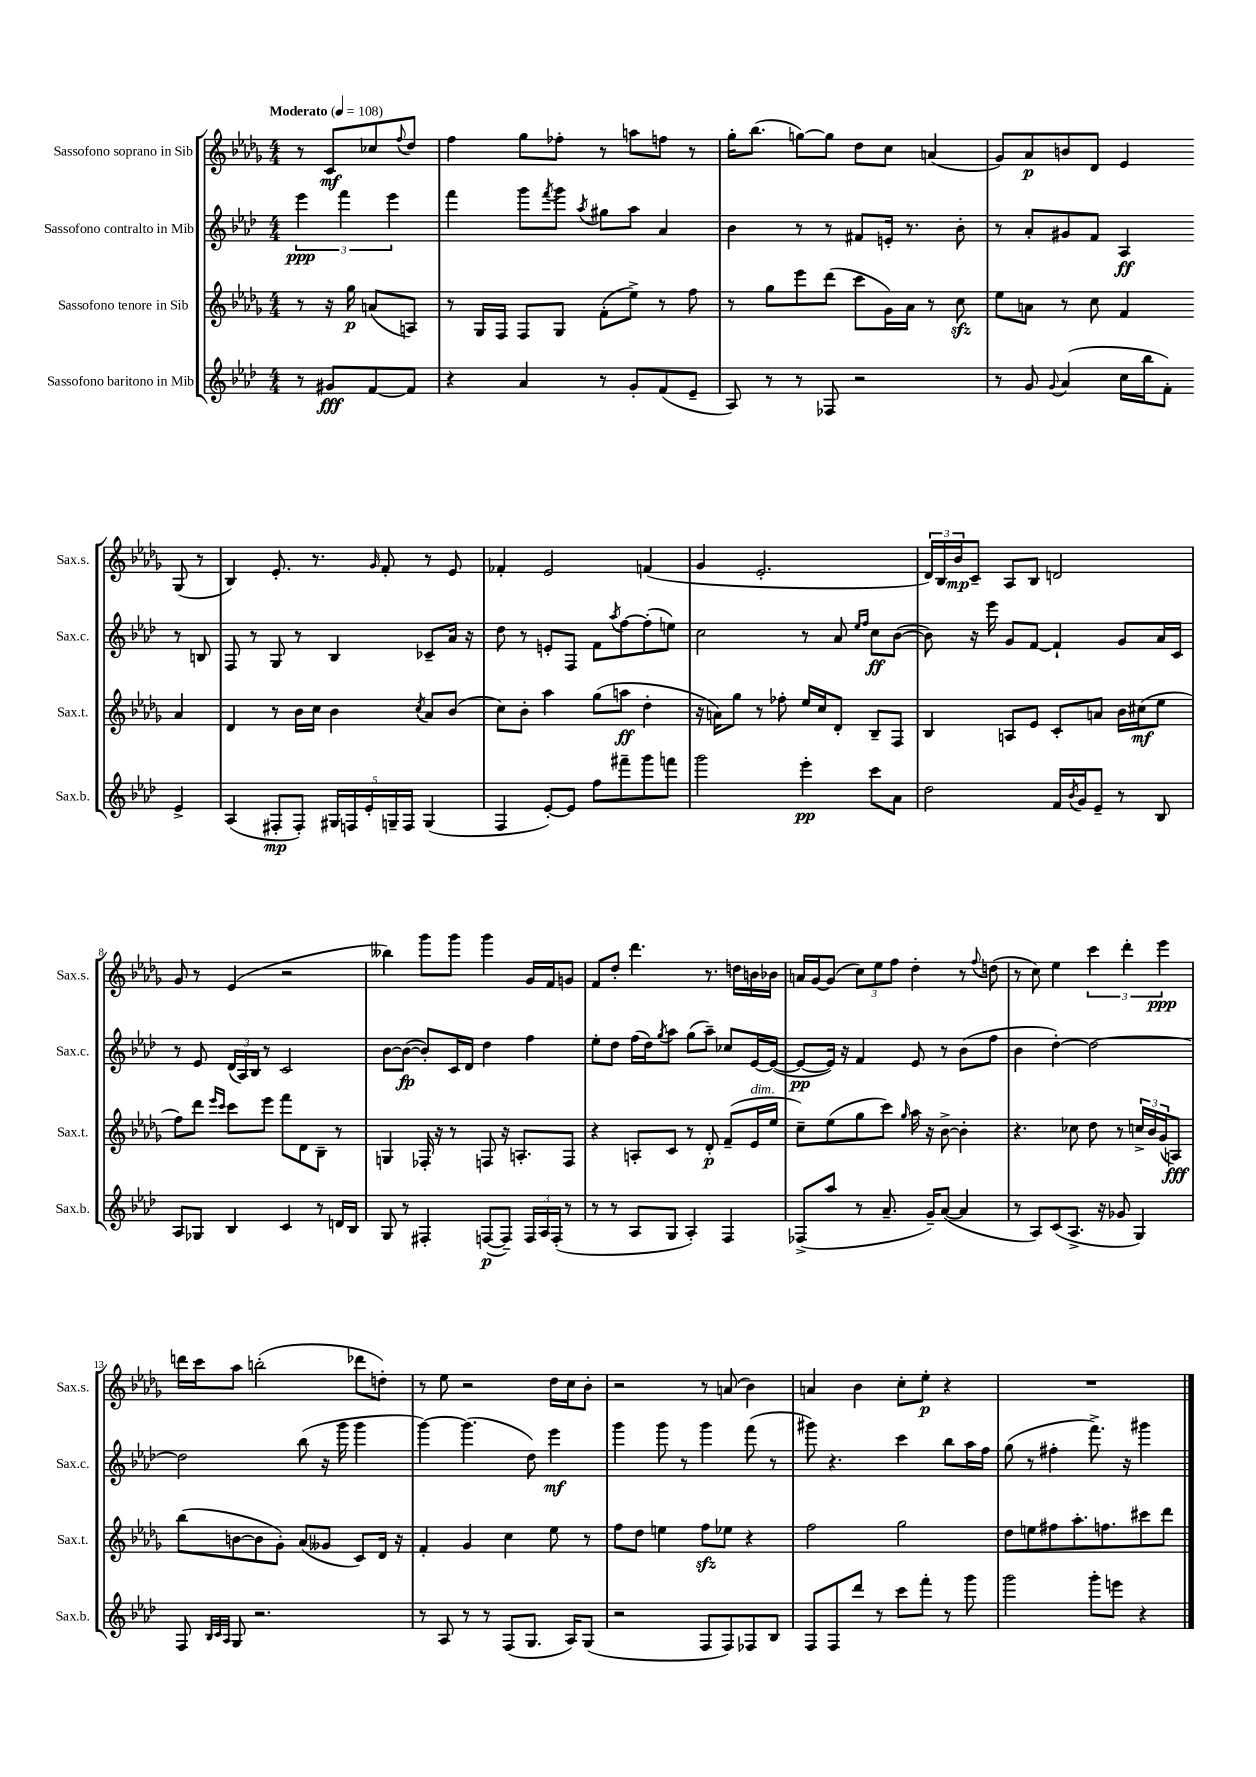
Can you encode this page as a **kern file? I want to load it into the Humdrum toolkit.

**kern	**dynam	**kern	**dynam	**kern	**dynam	**kern	**dynam
*part4	*part4	*part3	*part3	*part2	*part2	*part1	*part1
*staff4	*staff4	*staff3	*staff3	*staff2	*staff2	*staff1	*staff1
*I"Sassofono baritono in Mib	*	*I"Sassofono tenore in Sib	*	*I"Sassofono contralto in Mib	*	*I"Sassofono soprano in Sib	*
*I'Sax.b.	*	*I'Sax.t.	*	*I'Sax.c.	*	*I'Sax.s.	*
*clefG2	*	*clefG2	*	*clefG2	*	*clefG2	*
*k[b-e-a-d-]	*	*k[b-e-a-d-g-]	*	*k[b-e-a-d-]	*	*k[b-e-a-d-g-]	*
*M4/4	*	*M4/4	*	*M4/4	*	*M4/4	*
*MM108	*	*MM108	*	*MM108	*	*MM108	*
=	=	=	=	=	=	=	=
!	!	!	!	!	!	!LO:TX:a:B:t=Moderato	!
8r	.	8r	.	6eee-\	ppp	8r	.
8g#X/L	fff	16r	.	.	.	8c/L	mf
.	.	.	.	6fff\	.	.	.
.	.	16gg-\	p	.	.	.	.
[8f/	.	(8an/L	.	.	.	8cc-X/	.
.	.	.	.	6eee-\	.	.	.
.	.	.	.	.	.	8qqff/	.
8f/J]	.	8An/J)	.	.	.	8dd-/J	.
=1	=1	=1	=1	=1	=1	=1	=1
4r	.	8r	.	4fff\	.	4ff\	.
.	.	16G-/LL	.	.	.	.	.
.	.	16F/JJ	.	.	.	.	.
4a-/	.	8F/L	.	8ggg\L	.	8gg-\L	.
.	.	.	.	8qfff/	.	.	.
.	.	8G-/J	.	8ggg\J	.	8ff-X'\J	.
.	.	.	.	8qaa-/	.	.	.
8r	.	(8f'\L	.	8gg#X\L	.	8r	.
8g'/L	.	8ee-^\J)	.	8aa-\J	.	8aan\L	.
(8f/	.	8r	.	4a-/	.	8ffn\J	.
8e-~/J	.	8ff\	.	.	.	8r	.
=2	=2	=2	=2	=2	=2	=2	=2
8A-/)	.	8r	.	4b-\	.	16gg-'\KL	.
.	.	.	.	.	.	(8.bb-\J	.
8r	.	8gg-\L	.	.	.	.	.
8r	.	8eee-\	.	8r	.	[8ggn\L)	.
8F-X/	.	(8ddd-\J	.	8r	.	8gg\J]	.
2r	.	8ccc\L	.	8f#X/L	.	8dd-\L	.
.	.	16g-\L)	.	16en'/Jk	.	8cc\J	.
.	.	16a-\JJ	.	8.r	.	.	.
.	.	8r	.	.	.	(4an/	.
.	.	8cczz\	.	8b-'\	.	.	.
=3	=3	=3	=3	=3	=3	=3	=3
8r	.	8ee-\L	.	8r	.	8g-/L)	.
8g/	.	8an\J	.	8a-'/L	.	8a-/	p
8qqg/	.	.	.	.	.	.	.
(4a-/	.	8r	.	8g#X/	.	8bn/	.
.	.	8cc\	.	8f/J	.	8d-/J	.
16cc\LL	.	4f/	.	4A-/	ff	4e-/	.
16bb-\J	.	.	.	.	.	.	.
8f'\J)	.	.	.	.	.	.	.
4e-^/	.	4a/	.	8r	.	(8G-/	.
.	.	.	.	8Bn/	.	8r	.
!!LO:LB:g=z
=4	=4	=4	=4	=4	=4	=4	=4
(4A-/	.	4d-/	.	8F/	.	4B-/)	.
.	.	.	.	8r	.	.	.
8F#X'/L	mp	8r	.	8G/	.	8.e-'/	.
8F#'/J)	.	16b-\LL	.	8r	.	.	.
.	.	16cc\JJ	.	.	.	8.r	.
20G#X/LL	.	4b-\	.	4B-/	.	.	.
20Fn/	.	.	.	.	.	.	.
20e-'/	.	.	.	.	.	.	.
.	.	.	.	.	.	16qqg-/	.
.	.	.	.	.	.	8f'/	.
20Gn~/	.	.	.	.	.	.	.
20F/JJ	.	.	.	.	.	.	.
.	.	8qcc/	.	.	.	.	.
(4G/	.	8a-/L	.	8c-X~/L	.	8r	.
.	.	(8b-/J	.	16a-/Jk	.	8e-/	.
.	.	.	.	16r	.	.	.
=5	=5	=5	=5	=5	=5	=5	=5
4F/	.	8cc\L)	.	8dd-\	.	4f-X'/	.
.	.	8b-'\J	.	8r	.	.	.
[8e-'/L)	.	4aa-\	.	8en'/L	.	2e-/	.
8e-/J]	.	.	.	8F/J	.	.	.
8ff\L	.	(8gg-\L	.	8f\L	.	.	.
.	.	.	.	8qaa-/	.	.	.
8fff#X~\	.	8aan\J	ff	[8ff\	.	.	.
8ggg\	.	4dd-'\	.	(8ff'\]	.	(4fn/	.
8fffn\J	.	.	.	8een\J)	.	.	.
=6	=6	=6	=6	=6	=6	=6	=6
2ggg\	.	16r	.	2cc\	.	4g-/	.
.	.	16an\KL)	.	.	.	.	.
.	.	8gg-\J	.	.	.	.	.
.	.	8r	.	.	.	2.e-'/	.
.	.	8ff-X'\	.	.	.	.	.
4eee-'\	pp	16ee-/LL	.	8r	.	.	.
.	.	16cc/J	.	.	.	.	.
.	.	8d-'/J	.	8a-/	.	.	.
.	.	.	.	16qqee-/LL	.	.	.
.	.	.	.	16qqff/JJ	.	.	.
8ccc\L	.	8B-~/L	.	8cc\L	ff	.	.
8a-\J	.	8F/J	.	([8b-\J	.	.	.
=7	=7	=7	=7	=7	=7	=7	=7
2dd-\	.	4B-/	.	8b-\])	.	24d-/LL)	.
.	.	.	.	.	.	24B-/	.
.	.	.	.	.	.	24b-/J	mp
.	.	.	.	16r	.	8c~/J	.
.	.	.	.	16eee-\	.	.	.
.	.	8An/L	.	8g/L	.	8A-/L	.
.	.	8e-/J	.	[8f/J	.	8B-/J	.
16f/LL	.	8c'/L	.	4f`/]	.	2dn/	.
8qb-/	.	.	.	.	.	.	.
16g/J	.	.	.	.	.	.	.
8e-~/J	.	8an/J	.	.	.	.	.
8r	.	16b-\LL	.	8g/L	.	.	.
.	.	(16cc#X\J	mf	.	.	.	.
8B-/	.	8ee-\J	.	16a-/L	.	.	.
.	.	.	.	16c/JJ	.	.	.
!!LO:LB:g=z
=8	=8	=8	=8	=8	=8	=8	=8
8A-/L	.	8ff\L)	.	8r	.	8g-/	.
8G-X/J	.	8ddd-\J	.	8e-/	.	8r	.
.	.	16qqeee-/LL	.	.	.	.	.
.	.	16qqccc/JJ	.	.	.	.	.
4B-/	.	8ccc\L	.	(24d-/LL	.	(4e-/	.
.	.	.	.	24A-/)	.	.	.
.	.	.	.	24B-/JJ	.	.	.
.	.	8eee-\J	.	8r	.	.	.
4c/	.	8fff\L	.	2c/	.	2r	.
.	.	8d-\	.	.	.	.	.
8r	.	8B-~\J	.	.	.	.	.
16dn/LL	.	8r	.	.	.	.	.
16B-/JJ	.	.	.	.	.	.	.
=9	=9	=9	=9	=9	=9	=9	=9
8G/	.	4Gn/	.	[8b-\L	.	4bb--X\)	.
8r	.	.	.	(8b-\J_	fp	.	.
4F#X'/	.	16F-X'/	.	8b-'/L])	.	8ggg-\L	.
.	.	16r	.	.	.	.	.
.	.	8r	.	16c/L	.	8ggg-\J	.
.	.	.	.	16d-/JJ	.	.	.
([8Fn/L	p	8Fn/	.	4dd-\	.	4ggg-\	.
8F~/J])	.	16r	.	.	.	.	.
.	.	8.An'/L	.	.	.	.	.
24F/LL	.	.	.	4ff\	.	16g-/LL	.
24A-/	.	.	.	.	.	.	.
.	.	.	.	.	.	16f/J	.
(24F'/JJ	.	.	.	.	.	.	.
8r	.	8F/J	.	.	.	8gn/J	.
=10	=10	=10	=10	=10	=10	=10	=10
8r	.	4r	.	8ee-'\L	.	8f/L	.
8r	.	.	.	8dd-\J	.	8dd-'/J	.
8A-/L	.	8An'/L	.	(16ff\LL	.	4.ddd-\	.
.	.	.	.	16dd-\J)	.	.	.
.	.	.	.	8qgg/	.	.	.
8G/J	.	8c/J	.	8aa-\J	.	.	.
4A-'/)	.	8r	.	(8gg\L	.	.	.
.	.	8d-'/	p	8aa-~\J)	.	8.r	.
4F/	.	(8f~/L	.	8cc-X/L	.	.	.
.	.	.	.	.	.	16ddn\LL	.
!	!	!LO:TX:a:i:t=dim.	!	!	!	!	!
.	.	16e-/L	.	[16e-/L	.	16bn\	.
.	.	16ee-/JJ	.	(16e-/JJ_	.	16b-X\JJ	.
=11	=11	=11	=11	=11	=11	=11	=11
(8F-X^/L	.	8cc~\L)	.	8e-/L_	pp	16an/LL	.
.	.	.	.	.	.	[16g-/J	.
8aa-/J	.	(8ee-\	.	16e-/Jk])	.	(8g-/J]	.
.	.	.	.	16r	.	.	.
8r	.	8gg-\	.	4f/	.	12cc\L)	.
.	.	.	.	.	.	12ee-\	.
8.a-~/	.	8ccc\J)	.	.	.	.	.
.	.	.	.	.	.	12ff\J	.
.	.	16qqgg-/	.	.	.	.	.
.	.	16aa-\	.	8e-/	.	4dd-'\	.
16g~/KL)	.	16r	.	.	.	.	.
([8a-/J	.	[8b-^\	.	8r	.	.	.
4a-/]	.	4b-'\]	.	(8b-\L	.	8r	.
.	.	.	.	.	.	8qqff/	.
.	.	.	.	8ff\J	.	(8ddn\	.
=12	=12	=12	=12	=12	=12	=12	=12
8r	.	4.r	.	4b-\	.	8r	.
8A-/L)	.	.	.	.	.	8cc\)	.
(8c/	.	.	.	[4dd-'\)	.	4ee-\	.
8.A-^/J	.	8cc-X\	.	.	.	.	.
.	.	8dd-\	.	2dd-\_	.	6ccc\	.
16r	.	.	.	.	.	.	.
8g-X/	.	8r	.	.	.	.	.
.	.	.	.	.	.	6ddd-'\	.
4G/)	.	24ccn^/LL	.	.	.	.	.
.	.	24b-/	.	.	.	.	.
.	.	(24g-/J	.	.	.	6eee-\	ppp
.	.	8An/J)	fff	.	.	.	.
!!LO:LB:g=z
=13	=13	=13	=13	=13	=13	=13	=13
8F/	.	(8bb-\L	.	2dd-\]	.	16dddn\LL	.
.	.	.	.	.	.	16ccc\J	.
32qqB-/LLL	.	.	.	.	.	.	.
32qqc/	.	.	.	.	.	.	.
32qqA-/JJJ	.	.	.	.	.	.	.
8G/	.	[8bn\	.	.	.	8aa-\J	.
2.r	.	8b\]	.	.	.	(2bbn'\	.
.	.	8g-'\J)	.	.	.	.	.
.	.	(8a-/L	.	(8bb-\	.	.	.
.	.	8g--X/J	.	16r	.	.	.
.	.	.	.	16ggg\	.	.	.
.	.	8c/L)	.	4ggg\	.	8ddd-X\L	.
.	.	16d-/Jk	.	.	.	8ddn'\J)	.
.	.	16r	.	.	.	.	.
=14	=14	=14	=14	=14	=14	=14	=14
8r	.	4f'/	.	[4ggg\)	.	8r	.
8A-/	.	.	.	.	.	8ee-\	.
8r	.	4g-/	.	(4.ggg\]	.	2r	.
8r	.	.	.	.	.	.	.
(8F/L	.	4cc\	.	.	.	.	.
8.G/J	.	.	.	8dd-\)	.	.	.
.	.	8ee-\	.	4eee-\	mf	16dd-\LL	.
16A-/KL)	.	.	.	.	.	16cc\J	.
(8G/J	.	8r	.	.	.	8b-'\J	.
=15	=15	=15	=15	=15	=15	=15	=15
2r	.	8ff\L	.	4ggg\	.	2r	.
.	.	8dd-\J	.	.	.	.	.
.	.	4een\	.	8ggg\	.	.	.
.	.	.	.	8r	.	.	.
8F/L	.	8ffzz\L	.	4ggg\	.	8r	.
8F/)	.	8ee-X\J	.	.	.	(8an/	.
8F-X/	.	4r	.	(8fff\	.	4b-\)	.
8B-/J	.	.	.	8r	.	.	.
=16	=16	=16	=16	=16	=16	=16	=16
8F/L	.	2ff\	.	8ggg#X\)	.	4an/	.
8F/	.	.	.	4.r	.	.	.
8ddd-/J	.	.	.	.	.	4b-\	.
8r	.	.	.	.	.	.	.
8ccc\L	.	2gg-\	.	4ccc\	.	8cc'\L	.
8fff'\J	.	.	.	.	.	8ee-'\J	p
8r	.	.	.	8bb-\L	.	4r	.
8ggg\	.	.	.	16aa-\L	.	.	.
.	.	.	.	16ff\JJ	.	.	.
=17	=17	=17	=17	=17	=17	=17	=17
2ggg\	.	8dd-\L	.	(8gg\	.	1r	.
.	.	8een\	.	8r	.	.	.
.	.	8ff#X\	.	4ff#X'\	.	.	.
.	.	8.aa-'\	.	.	.	.	.
8ggg'\L	.	.	.	8.fff^\)	.	.	.
.	.	8.ffn\	.	.	.	.	.
8eeen\J	.	.	.	.	.	.	.
.	.	.	.	16r	.	.	.
4r	.	8ccc#X\	.	4ggg#X\	.	.	.
.	.	8ddd-\J	.	.	.	.	.
==	==	==	==	==	==	==	==
*-	*-	*-	*-	*-	*-	*-	*-
